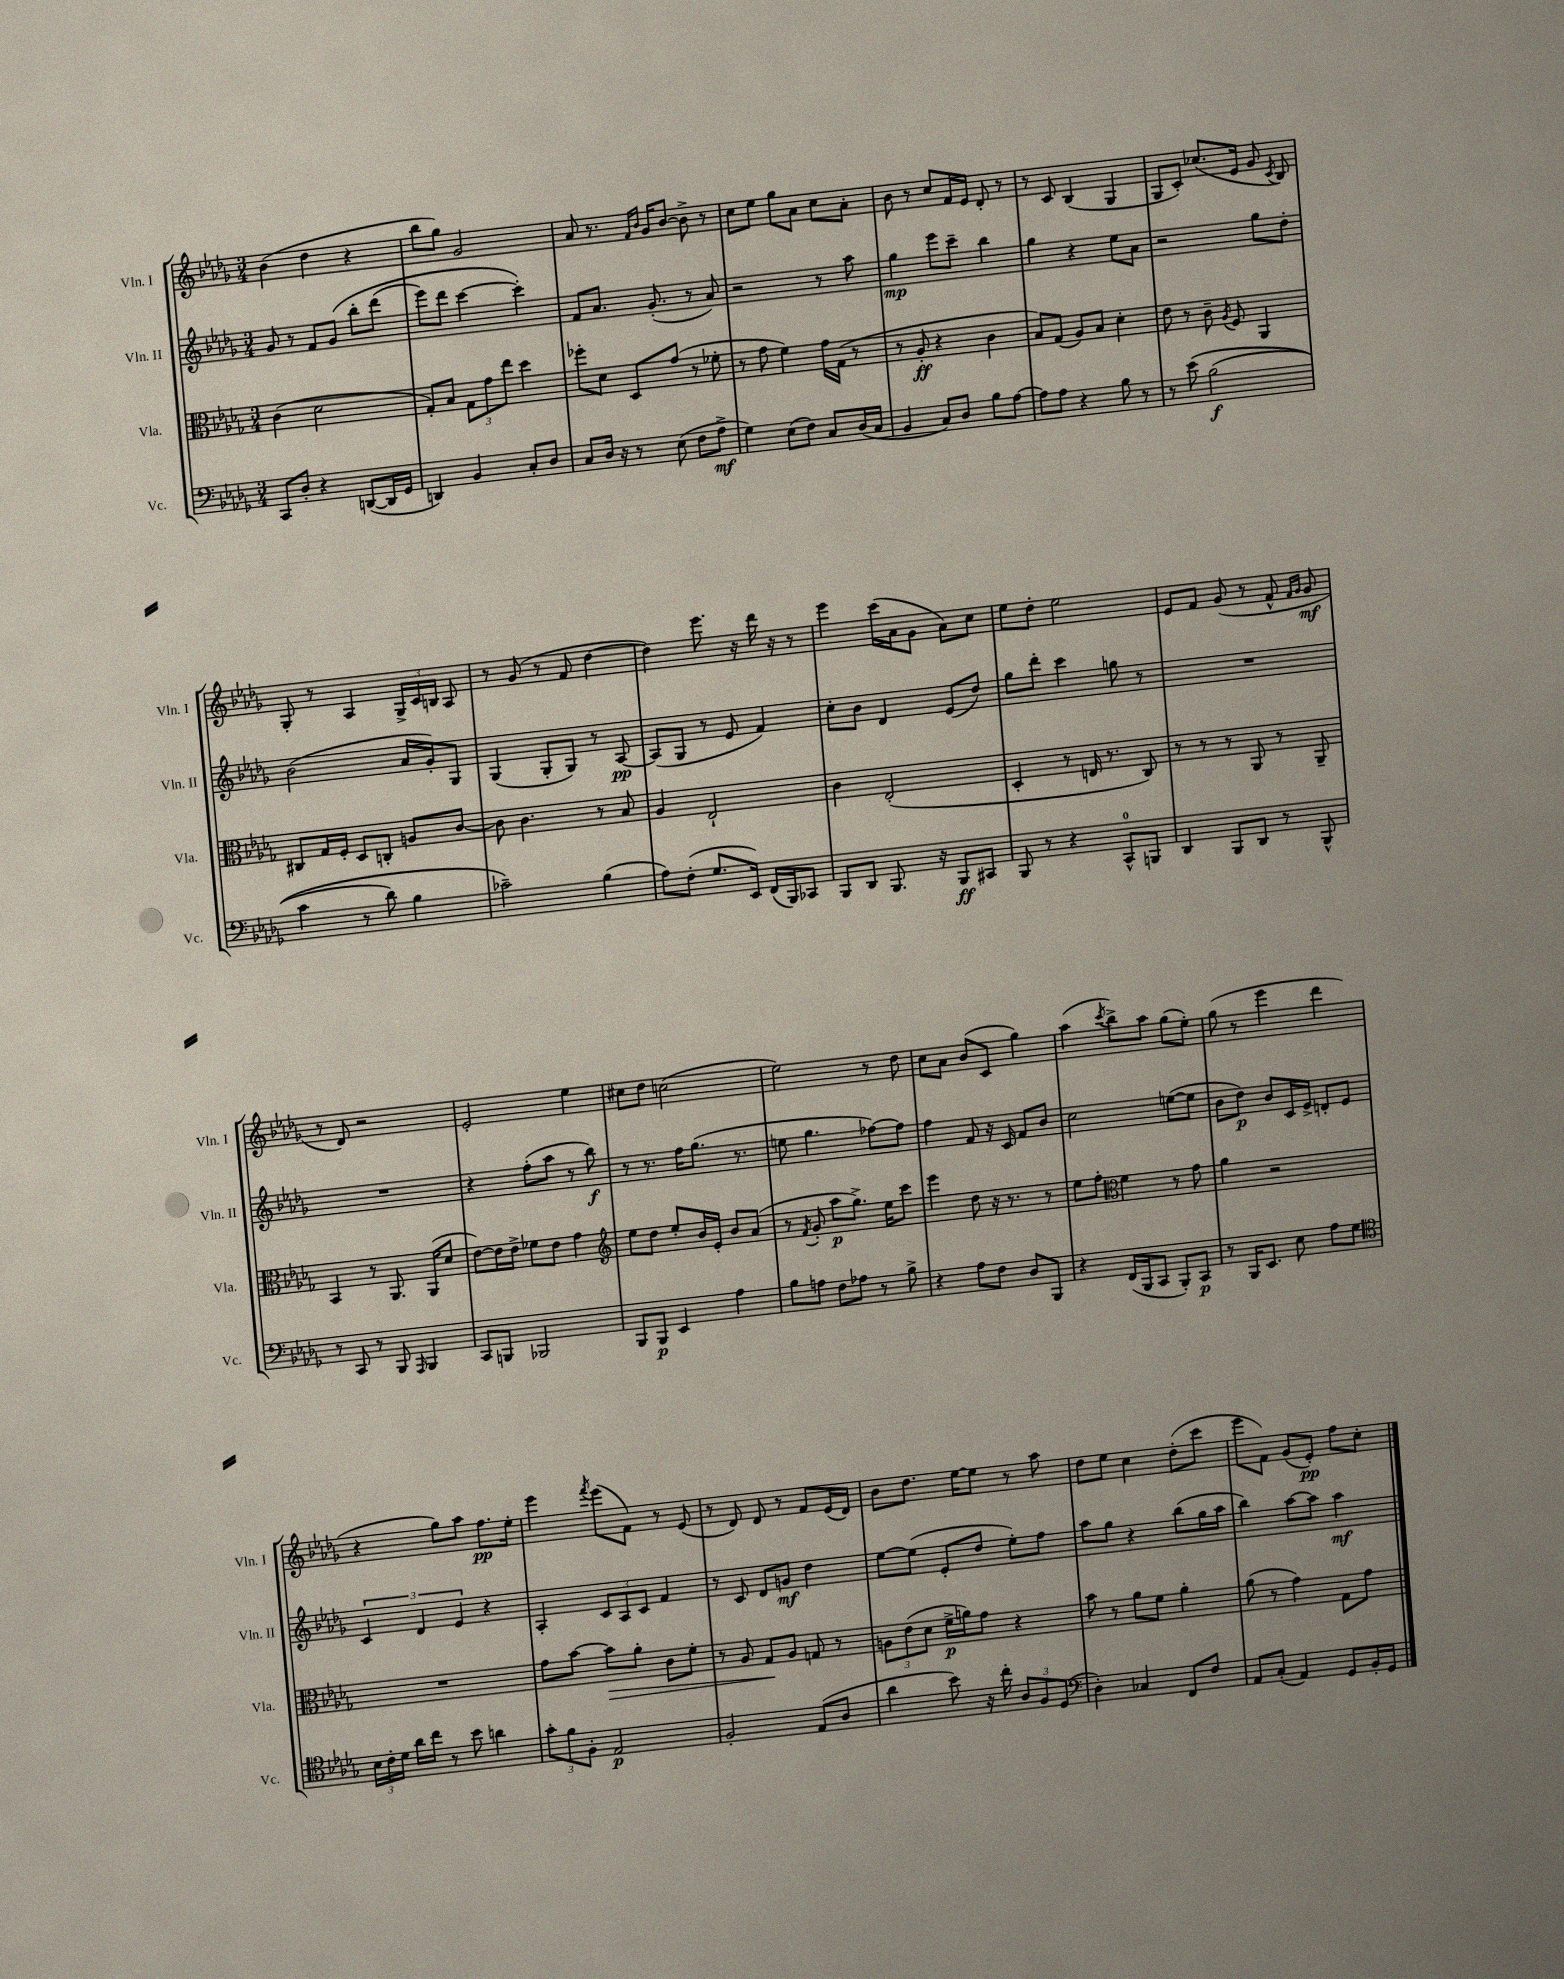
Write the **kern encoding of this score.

**kern	**kern	**kern	**kern
*staff4	*staff3	*staff2	*staff1
*clefF4	*clefC3	*clefG2	*clefG2
*k[b-e-a-d-g-]	*k[b-e-a-d-g-]	*k[b-e-a-d-g-]	*k[b-e-a-d-g-]
*M3/4	*M3/4	*M3/4	*M3/4
8CC/L	(4c\	8g-/	(4b-\
8D-'/J	.	8r	.
4r	2d-\	8f/L	4dd-\
.	.	&(8g-/J	.
([8DD/L	.	8bb-'\L	4r
16DD/]L	.	(8ddd-\J	.
16GG-/JJ	.	.	.
=	=	=	=
4DD/)	8G-'/L)	8eee-\L)	8bb-\L
.	8B-/J	8ddd-\J	8gg-\J)
4BB-/	12G-\L	[4ccc\	2g-/
.	12g-\	.	.
.	12ee-\J	.	.
8C'/L	4dd-\	4ccc'\]&)	.
8D-/J	.	.	.
=	=	=	=
8C/L	8ff-'\L	8f/L	8a-/
16D-/Jk	8d-\J	8.a-/J	8.r
16r	.	.	.
8r	8D-/L	.	.
.	.	.	16qqf/LL
.	.	.	16qqb-/JJ
.	.	(8.g-'/	16g-/LK
(8E-\	(8g-/J	.	[8b-/J
8F\L	8r	8r	8b-^\]
8A-^\J	8f-'\	8a-/)	8r
=	=	=	=
4G-\)	8r	2r	8cc\L
.	8g-\	.	8ee-\J
(8E-\L	4f\)	.	8gg-\L
8F\J)	.	.	8a-\J
8C/L	16g-\LL	8r	8cc\L
.	(16G-\JJ	.	.
(16D-/L	8r	8aa-\	8a-'\J
16C/JJ	.	.	.
=	=	=	=
4BB-/	8r	4gg-\	8b-\
.	8A-'/	.	8r
8C/L)	4r	8eee-\L	8cc/L
8D-/J	.	8ccc~\J	16f/L
.	.	.	16e-/JJ
8B-\L	4c\	4bb-\	8d-'/
[8A-\J	.	.	8r
=	=	=	=
8A-\]L	8B-/L)	4gg-\	8r
8A-\J	(8G-/J	.	8c/
4r	8A-/L)	4r	(4B-/
.	8B-/J	.	.
8B-\	4d-'\	8ee-\L	4G-/
8r	.	8a-\J	.
=	=	=	=
8r	8e-\	2r	8G-/L
&(8e-\	8r	.	8c'/J)
(2B-\	8c~\	.	(8.cc-/L
.	8qA-/	.	.
.	8F/	.	.
.	.	.	16e-/Jk
.	4AA-/	8gg-\L	8g-/
.	.	.	8qc/
.	.	8dd-'\J	8B-/)
=	=	=	=
4c\	8C#/L	(2b-\	8G-'/
.	16G-/L	.	8r
.	16F'/JJ	.	.
8r	8D-/L	.	4A-/
8d-\)	8C'/J	.	.
4B-\	8A/L	16a-/LL	24G-^/LL
.	.	.	24c/
.	.	16g-'/J)	.
.	.	.	24B/JJ
.	[8c/J	8G-/J	8A-/
=	=	=	=
2c-~\&)	8c\]	(4G-/	8r
.	4.c\	.	(8g-/
.	.	8G-'/L	8r
.	.	8G-/J)	8f/
(4B-\	8r	8r	[4dd-\
.	8B-/	[8A-/	.
=	=	=	=
8A-\L)	4A-/	(8A-/]L	4dd-\])
(8F'\J	.	8G-/J	.
8.G-/L	2E-`/	8r	8.eee-\
.	.	8e-/	.
16EE-/Jk)	.	.	16r
(16FF/LL	.	4f/)	16ddd-\
16BBB-/J)	.	.	16r
8CC-/J	.	.	8r
=	=	=	=
8BBB-/L	4c\	8cc'\L	4eee-\
8DD-/J	.	8b-\J	.
8.BBB-/	(2E-'/	4d-/	(16ccc\LL
.	.	.	16a-\J
.	.	.	8g-\J
16r	.	.	.
8BBB-/L	.	(8e-/L	8a-\L)
8CC#/J	.	8dd-/J)	8cc\J
=	=	=	=
8BBB-/	4D-'/	8gg-\L	8ee-\L
8r	.	8ddd-'\J	8dd-'\J
4r	8r	4ccc\	2ee-\
.	16E/	.	.
.	8.r	.	.
8CC^^/L	.	8gg\	.
8BBB/J	8C/)	8r	.
=	=	=	=
4DD-/	8r	2.r	8e-/L
.	8r	.	8f/J
8BBB-/L	8r	.	(8g-/
8DD-/J	8AA-/	.	8r
8r	8r	.	8f^^/
.	.	.	16qqf/LL
.	.	.	16qqg-/JJ
8BBB-^^/	8AA-~/	.	8g-/
=	=	=	=
8r	4BB-/	2.r	8r
8CC/	.	.	8d-/)
8r	8r	.	2r
8BBB-/	8.AA-/	.	.
16qqAAA-/	.	.	.
4BBB-/	.	.	.
.	(16AA-/LK	.	.
.	8d-/J	.	.
=	=	=	=
8CC/L	[8e-\L)	4r	2e-'/
8BBB/J	16e-\]L	.	.
.	16e-^\JJ	.	.
2BBB-/	8f-\L	(8ff'\L	.
.	8e-\J	8aa-\J	.
.	4g-\	8r	4ee-\
.	.	8bb-\)	.
=	=	=	=
*	*clefG2	*	*
8BBB-/L	8ee-\L	8r	8cc#\L
8BBB-/J	8dd-\J	8.r	8dd-\J
4EE-/	8ee-'/L	.	(2cc\
.	.	16ff\LK	.
.	16b-/L	(8.gg-\J	.
.	16e-'/JJ	.	.
4A-\	8b-/L	.	.
.	.	8.r	.
.	(8a-/J	.	.
=	=	=	=
8B-\L	8r	8ee\	2ee-\)
.	8qf/	.	.
8A\J	8g-'/	4.gg-\	.
8F\L	8aa-\L	.	.
8A-\J	8.gg-^\J)	.	.
8r	.	[8ff-\L)	8r
.	16ee-\LK	.	.
8B-^\	8ccc\J	8ff-\]J	8dd-\
=	=	=	=
4r	4eee-\	4ff\	8cc\L
.	.	.	8a-\J
8A-\L	8dd-\	8f/	(8b-/L
8F\J	16r	16r	8c/J
.	8.r	16c/	.
8D-/L	.	8f/L	4gg-\)
8BBB-/J	8r	8b-/J	.
=	=	=	=
4r	8ee-\L	2cc\	(4aa-\
.	8ff'\J	.	.
*	*clefC3	*	*
.	.	.	8qccc/
(16FF/LL	4f\	.	8bb-^\L)
16BBB-/J	.	.	.
8CC/J	.	.	8aa-\J
8BBB-'/L)	8r	([8ee\L	(8gg-\L
8CC/J	8g-\	8ee\]J	8ee-'\J)
=	=	=	=
8r	4a-\	8b-\L	(8gg-\
16BBB-/LK	.	8dd-\J)	8r
8.EE-/J	.	.	.
.	2r	8b-/L	4eee-\
8E-\	.	16c/L	.
.	.	16e-^/JJ	.
8A-\L	.	8d'/L	4ddd-\
8G-\J	.	8e-/J	.
=	=	=	=
*clefC4	*	*	*
24B-\LL	2.r	6c/	4r
24c'\	.	.	.
24d-\JJ	.	.	.
16a-\LL	.	.	.
.	.	6d-/	.
16cc\JJ	.	.	.
8r	.	.	8gg-\L)
.	.	6e-/	.
8b-\	.	.	8aa-\J
4a\	.	4r	8.ff\L
.	.	.	16ee-'\Jk
=	=	=	=
12g-'\L	8g-\L	4A-'/	4eee-\
12f\	.	.	.
.	[8b-\J	.	.
12F'\J	.	.	.
.	.	.	8qfff/
2E-/	8b-\]L	12c/L	(8eee-\L
.	.	12A-/	.
.	8a-'\J	.	8f\J)
.	.	12c/J	.
.	8c\L	4f/	8r
.	8f'\J	.	(8e-/
=	=	=	=
2F'/	8r	8r	8r
.	8A-/	8c/	8d-/)
.	8G-/L	8d-/L	8d-/
.	8A-/J	8g/J	8r
(8E-/L	8G/	4dd-\	8f/L
8A-/J	8r	.	(16e-/L
.	.	.	16d-/JJ)
=	=	=	=
4a-\	12A\L	[8ee-\L	8b-\L
.	(12e-\	.	.
.	.	(8ee-\]J	8.dd-\J
.	12d-\J	.	.
8b-\)	16f^\LL	8e-'/L	.
.	16a\J)	.	[16ee-\LK
16r	8g-\J	8dd-/J	8ee-\]J
16cc'\	.	.	.
12A-/L	4r	8ee-'\L)	8r
12F/	.	.	.
.	.	8ff\J	8aa-\
(12D-/J	.	.	.
=	=	=	=
*clefF4	*	*	*
4D-'\)	8b-\	8aa-\L	8dd-\L
.	8r	8gg-\J	8ee-\J
4C-/	8a-\L	4r	4cc\
.	8f\J	.	.
8FF/L	4a-'\	(8bb-\L	(8dd-'\L
8F/J	.	16gg-\L	8ccc\J
.	.	16aa-\JJ	.
=	=	=	=
8AA-/L	(8a-\	4bb-\)	8eee-\L
(8C'/J	8r	.	8f\J)
4AA-/)	4g-\)	[8aa-\L	(8g-/L
.	.	8aa-\]J	8e-'/J)
8GG-/L	8G-\L	4aa-\	8ff\L
16BB-'/L	8g-\J	.	8cc'\J
16GG-/JJ	.	.	.
==	==	==	==
*-	*-	*-	*-
